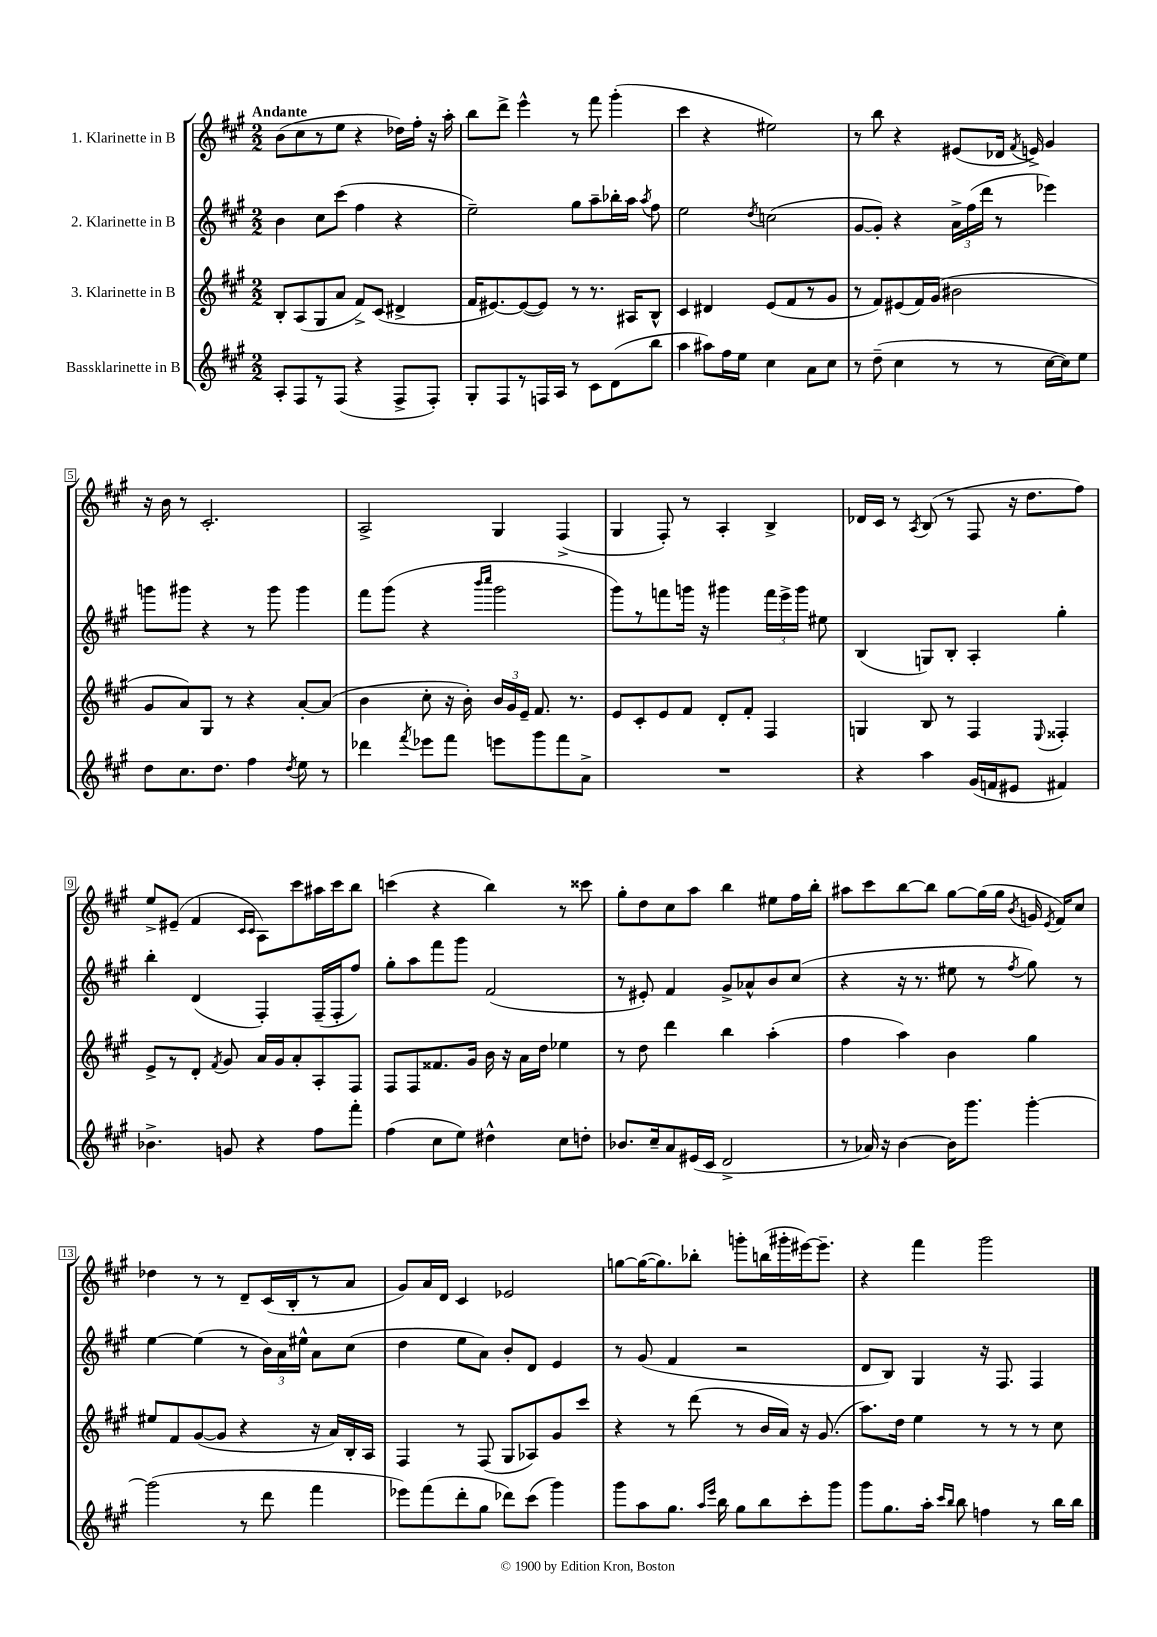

**kern	**kern	**kern	**kern
*staff4	*staff3	*staff2	*staff1
*clefG2	*clefG2	*clefG2	*clefG2
*k[f#c#g#]	*k[f#c#g#]	*k[f#c#g#]	*k[f#c#g#]
*M2/2	*M2/2	*M2/2	*M2/2
8A'	8B'	4b	(8b
8F#	(8A	.	8cc#
8r	8G#	8cc#	8r
(8F#	8a	(8ccc#	8ee
4r	8f#^)	4ff#	4r
.	(8c#	.	.
8F#^	4d#^	4r	16dd-)
.	.	.	16ff#'
8F#')	.	.	16r
.	.	.	16aa'
=	=	=	=
8G#'	16f#	2ee~)	8bb
.	[8.e#)	.	.
8F#	.	.	8ddd^
8r	(8e#_	.	4eee^^
16F	8e#])	.	.
16A	.	.	.
8r	8r	8gg#	8r
8c#	8.r	8aa~	8fff#
(8d	.	16bb-'	(4ggg#'
.	16A#	16aa	.
.	.	8qaa	.
8bb	8B^^	8ff#	.
=	=	=	=
4aa	4c#	2ee	4ccc#
8aa#)	4d#	.	4r
16ff#	.	.	.
16ee	.	.	.
.	.	8qdd	.
4cc#	(8e	(2cc	2ee#)
.	8f#	.	.
8a	8r	.	.
8cc#	8g#	.	.
=	=	=	=
8r	8r	[8g#	8r
(8dd~	8f#)	8g#'])	8bb
4cc#	(8e#	4r	4r
.	16f#)	.	.
.	(16g#	.	.
8r	2b#	24a^	(8e#
.	.	(24ff#	.
.	.	24ddd	.
8r	.	8r	16d-
.	.	.	8qf#
.	.	.	16e^)
[16cc#	.	4eee-)	4g#
16cc#])	.	.	.
8ee	.	.	.
=	=	=	=
8dd	8g#	8ggg	16r
.	.	.	16b
8.cc#	8a)	8ggg#	8r
.	8G#	4r	2.c#'
8.dd	.	.	.
.	8r	.	.
4ff#	4r	8r	.
.	.	8ggg#	.
8qdd	.	.	.
8ee	[8a'	4ggg#	.
8r	(8a]	.	.
=	=	=	=
4ddd-	4b	8fff#	2A^
.	.	(8ggg#	.
8qfff#	.	.	.
8eee-	8cc#'	4r	.
8fff#	16r	.	.
.	16b')	.	.
.	.	16qqbbb	.
.	.	16qqcccc#	.
8eee	24b	2ggg#	4G#
.	24g#	.	.
.	24e~	.	.
8ggg#	8.f#	.	.
8fff#	.	.	(4F#^
.	8.r	.	.
8a^	.	.	.
=	=	=	=
1r	8e	8ggg#)	4G#
.	8c#'	8r	.
.	8e	8fff	8F#')
.	8f#	16ggg	8r
.	.	16r	.
.	8d'	4ggg#	4A'
.	8f#'	.	.
.	4F#	24fff	4B^
.	.	24eee^	.
.	.	24ggg#	.
.	.	8ee#	.
=	=	=	=
4r	4G	(4B	16d-
.	.	.	16c#
.	.	.	8r
.	.	.	8qA
4aa	8B	8G)	(8B
.	8r	8B'	8r
(16g#	4F#	4A'	8F#
16f	.	.	.
8e#	.	.	16r
.	.	.	8.dd
.	8qqE	.	.
4f#)	4F##'	4gg#'	.
.	.	.	8ff#)
=	=	=	=
4.b-^	8e^	4bb'	8ee^
.	8r	.	(8e#~
.	8d'	(4d	4f#
.	8qf#	.	.
8g	8g#	.	.
.	.	.	16qqc#
.	.	.	16qqc#
4r	16a	4F#')	8A)
.	16g#	.	.
.	8a'	.	8ccc#
8ff#	8A'	(16F#~	16aa#
.	.	16F#'	16ccc#
8fff#'	8F#	8ff#)	8bb
=	=	=	=
(4ff#	8F#	8gg#'	(4ccc
.	8F#	8aa	.
8cc#	8.f##	8fff#	4r
8ee)	.	8ggg#	.
.	16g#	.	.
4dd#^^	16b	(2f#	4bb)
.	16r	.	.
.	16a	.	.
.	16dd	.	.
8cc#	4ee-	.	8r
8dd'	.	.	8ccc##
=	=	=	=
8.b-	8r	8r	8gg#'
.	8dd	8e#')	8dd
16cc#~	.	.	.
8a	4ddd	4f#	8cc#
(16e#	.	.	8aa
16c#	.	.	.
2d^	4bb	8g#^	4bb
.	.	8a-^^	.
.	(4aa'	8b	8ee#
.	.	(8cc#	16ff#
.	.	.	16bb'
=	=	=	=
8r	4ff#	4r	8aa#
16a-)	.	.	8ccc#
16r	.	.	.
[4b	4aa)	16r	[8bb
.	.	8.r	.
.	.	.	8bb]
16b]	4b	8ee#	[8gg#
8.ggg#	.	.	.
.	.	8r	(16gg#]
.	.	.	16gg#
.	.	8qff#	8qb
[4ggg#'	4gg#	8gg#)	16g
.	.	.	8qe
.	.	.	16f#)
.	.	8r	8cc#
=	=	=	=
(2ggg#]	8ee#	[4ee	4dd-
.	8f#	.	.
.	([8g#	(4ee]	8r
.	8g#]	.	8r
8r	4r	8r	8d~
8ddd	.	24b)	(16c#
.	.	24a	.
.	.	.	16B'
.	.	24ee#^^	.
4fff#	16r	8a	8r
.	16a)	.	.
.	16B'	(8cc#	8a
.	16A	.	.
=	=	=	=
8eee-)	4F#	4dd	8g#)
(8fff#	.	.	16a
.	.	.	16d
8ddd'	8r	8ee	4c#
8gg#	(8F#	8a)	.
8ddd-)	8G#	8b'	2e-
(8ccc#	8A-)	8d	.
4ggg#)	8g#	4e	.
.	8ccc#	.	.
=	=	=	=
8ggg#	4r	8r	[8gg
8aa	.	(8g#	(16gg_
.	.	.	8.gg])
8.gg#	8r	4f#	.
.	(8ddd	.	8bb-'
16qqaa	.	.	.
16qqeee	.	.	.
16bb	.	.	.
8gg#	8r	2r	8ggg'
8bb	16b	.	(16bb
.	16a)	.	16ggg#'
8ccc#'	16r	.	[16eee#)
.	(8.g#	.	8.eee#~]
8ggg#	.	.	.
=	=	=	=
8ggg#	8.aa)	8d	4r
8.gg#	.	8B)	.
.	16dd	.	.
.	4ee	4G#	4fff#
16aa'	.	.	.
16qqccc#	.	.	.
16qqbb	.	.	.
8bb	.	.	.
4ff	8r	16r	2ggg#
.	.	8.F#	.
.	8r	.	.
8r	8r	4F#	.
16bb	8cc#	.	.
16bb	.	.	.
==	==	==	==
*-	*-	*-	*-
